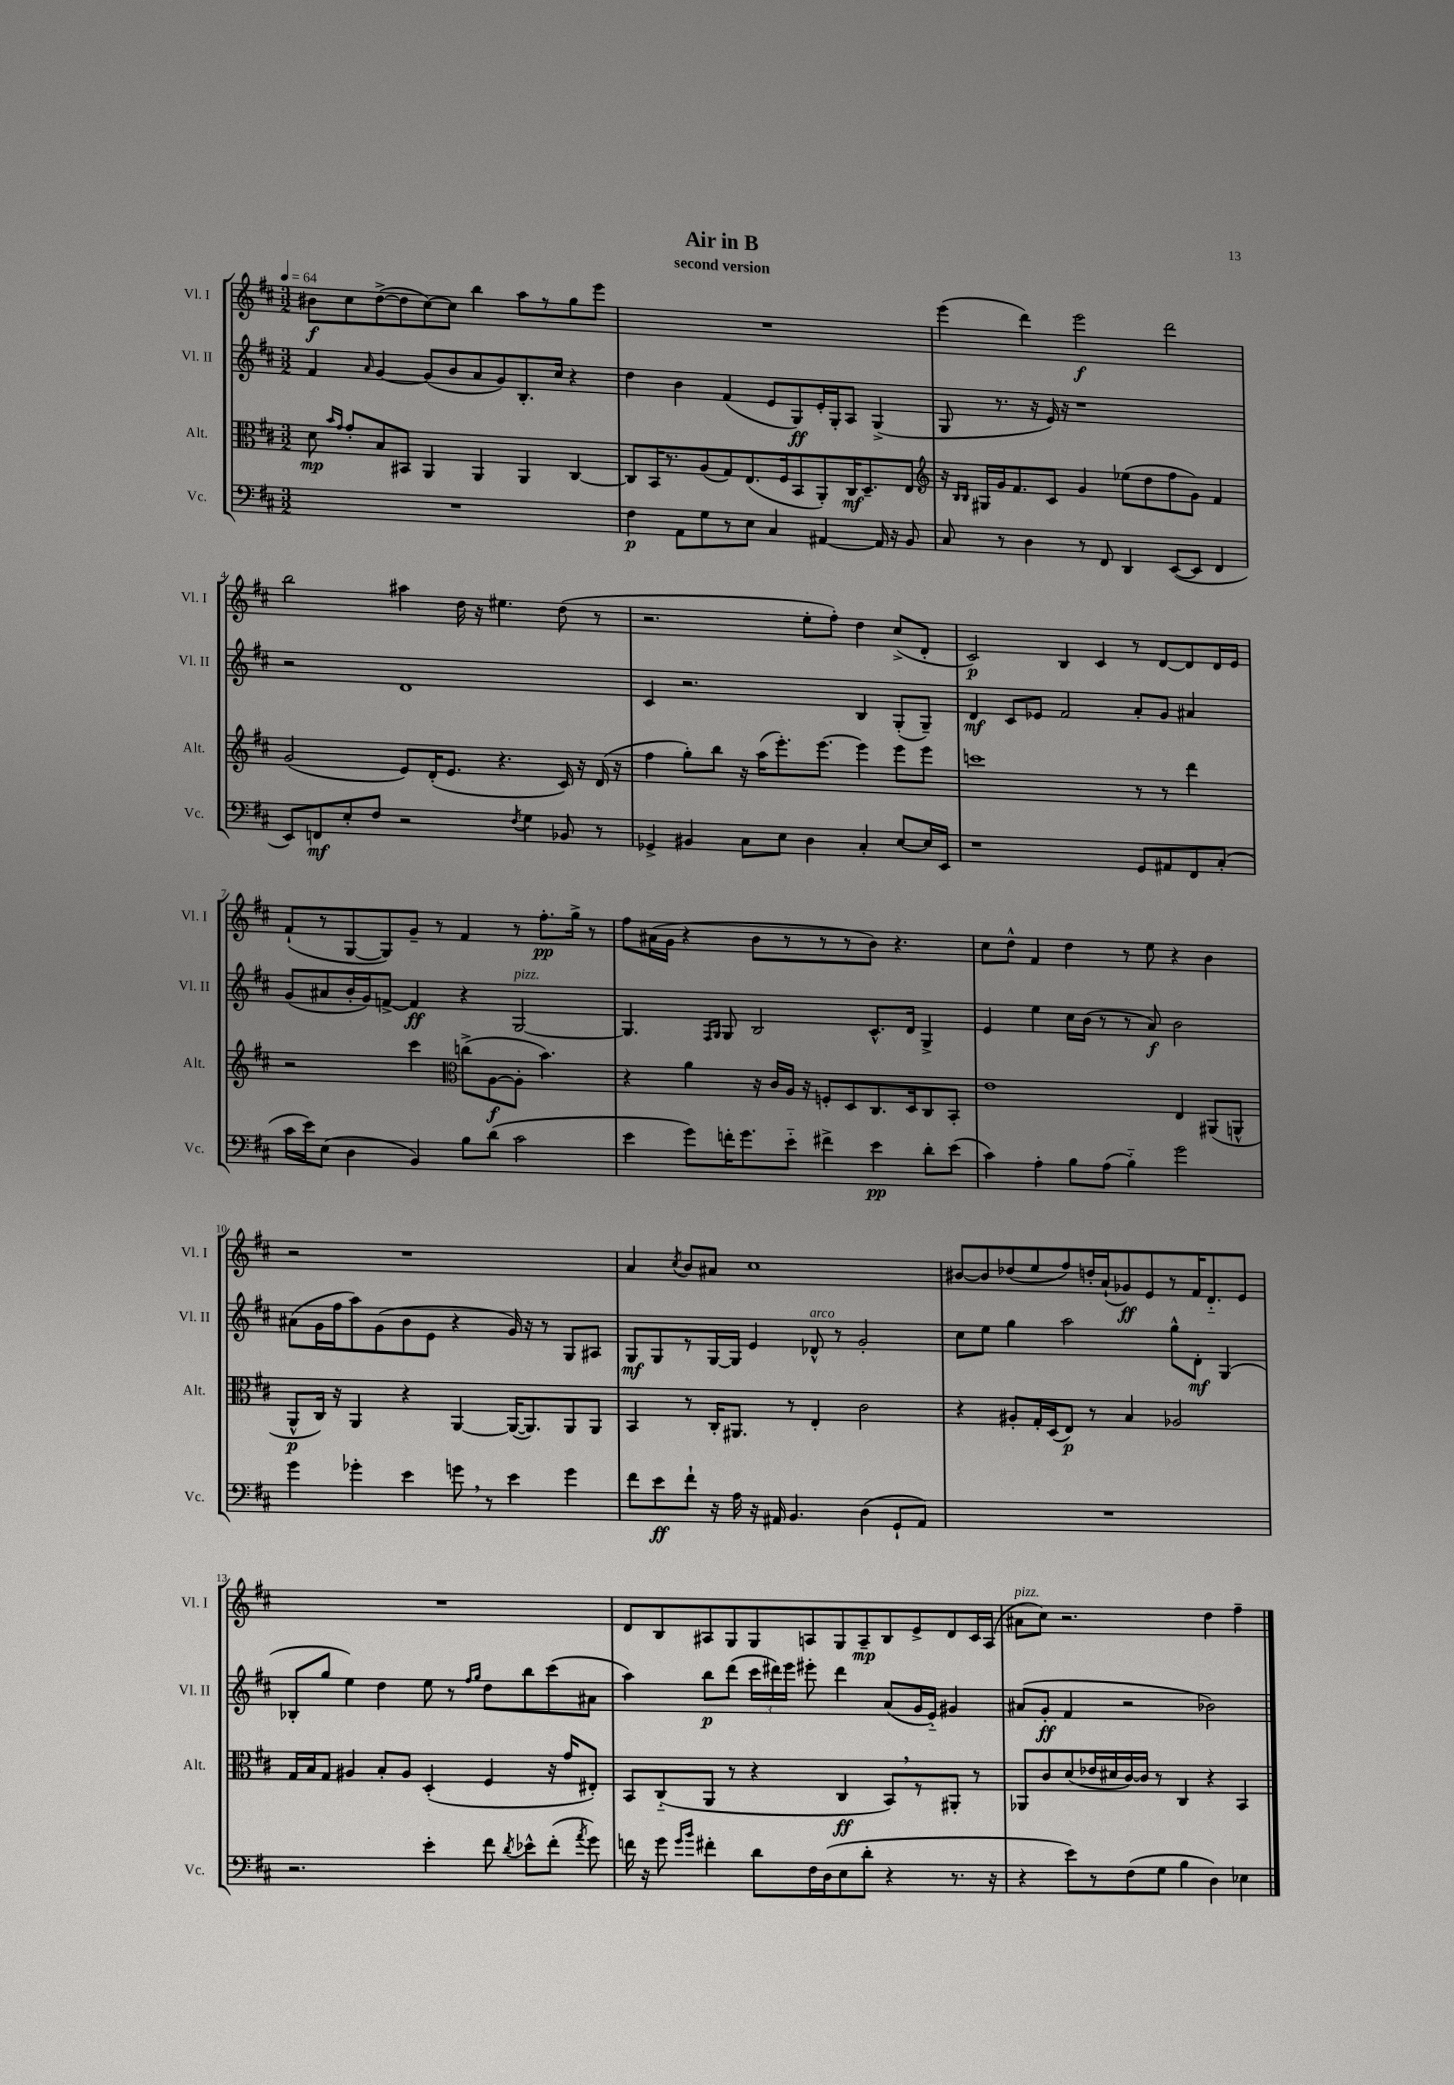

**kern	**dynam	**kern	**dynam	**kern	**dynam	**kern	**dynam
*part4	*part4	*part3	*part3	*part2	*part2	*part1	*part1
*staff4	*staff4	*staff3	*staff3	*staff2	*staff2	*staff1	*staff1
*I"Vc.	*	*I"Alt.	*	*I"Vl. II	*	*I"Vl. I	*
*I'Vc.	*	*I'Alt.	*	*I'Vl. II	*	*I'Vl. I	*
*clefF4	*	*clefC3	*	*clefG2	*	*clefG2	*
*k[f#c#]	*	*k[f#c#]	*	*k[f#c#]	*	*k[f#c#]	*
*M3/2	*	*M3/2	*	*M3/2	*	*M3/2	*
*MM64	*	*MM64	*	*MM64	*	*MM64	*
=1	=1	=1	=1	=1	=1	=1	=1
1.r	.	8d\	mp	4f#/	.	8b#X\L	f
.	.	16qqb/LL	.	.	.	.	.
.	.	16qqg/JJ	.	.	.	.	.
.	.	8g'/L	.	.	.	8cc#\	.
.	.	.	.	16qqa/	.	.	.
.	.	8B/	.	[4g/	.	([8dd^\	.
.	.	8BB#X/J	.	.	.	8dd\]	.
.	.	4AA/	.	(8g/L]	.	[8cc#\)	.
.	.	.	.	8b/	.	8cc#\J]	.
.	.	4AA/	.	8a/	.	4bb\	.
.	.	.	.	8g/)	.	.	.
.	.	4AA/	.	8.B'/	.	8aa\L	.
.	.	.	.	.	.	8r	.
.	.	.	.	16cc#/Jk	.	.	.
.	.	[4C#/	.	4r	.	8gg\	.
.	.	.	.	.	.	8eee\J	.
=2	=2	=2	=2	=2	=2	=2	=2
4F#\	p	8C#/L]	.	4dd\	.	1.r	.
.	.	16BB/K	.	.	.	.	.
.	.	8.r	.	.	.	.	.
8AA\L	.	.	.	4b\	.	.	.
8G\	.	(8A/	.	.	.	.	.
8r	.	8G/)	.	(4f#/	.	.	.
8E\J	.	(8.E/	.	.	.	.	.
4C#/	.	.	.	8e/L	.	.	.
.	.	16F#/k	.	.	.	.	.
.	.	8BB/	.	8G/)	ff	.	.
[4AA#X/	.	8AA'/)	.	16e'/L	.	.	.
.	.	.	.	16G'/J	.	.	.
.	.	16C#/K	mf	8A/J	.	.	.
.	.	8.D~/	.	.	.	.	.
16AA#/]	.	.	.	(4G^/	.	.	.
16r	.	.	.	.	.	.	.
8BB/	.	8E/J	.	.	.	.	.
=3	=3	=3	=3	=3	=3	=3	=3
*	*	*clefG2	*	*	*	*	*
8C#/	.	16r	.	8G/	.	(4eee\	.
.	.	16qqB/LL	.	.	.	.	.
.	.	16qqB/JJ	.	.	.	.	.
.	.	16G#X/LL	.	.	.	.	.
8r	.	16g/J	.	8.r	.	.	.
.	.	8.f#/	.	.	.	.	.
4D\	.	.	.	.	.	4ddd\)	.
.	.	.	.	16r	.	.	.
.	.	8c#/J	.	16e/)	.	.	.
.	.	.	.	16r	.	.	.
8r	.	4g/	.	1r	.	2eee\	f
8FF#/	.	.	.	.	.	.	.
4DD/	.	(8ee-X\L	.	.	.	.	.
.	.	8dd\	.	.	.	.	.
([8EE/L	.	8ff#\	.	.	.	2ddd\	.
8EE/J]	.	8g\J)	.	.	.	.	.
4FF#/	.	4f#/	.	.	.	.	.
!!LO:LB:g=z
=4	=4	=4	=4	=4	=4	=4	=4
8EE/L)	.	(2g/	.	2r	.	2bb\	.
8FFn/	mf	.	.	.	.	.	.
8E'/	.	.	.	.	.	.	.
8F#/J	.	.	.	.	.	.	.
2r	.	8e/L)	.	1d	.	4aa#X\	.
.	.	(16d'/K	.	.	.	.	.
.	.	8.e/J	.	.	.	.	.
.	.	.	.	.	.	16dd\	.
.	.	.	.	.	.	16r	.
.	.	4.r	.	.	.	4.ee#X\	.
8qF#/	.	.	.	.	.	.	.
4G\	.	.	.	.	.	.	.
8BB-X/	.	16c#/)	.	.	.	(8dd\	.
.	.	16r	.	.	.	.	.
8r	.	(16d/	.	.	.	8r	.
.	.	16r	.	.	.	.	.
=5	=5	=5	=5	=5	=5	=5	=5
4GG-X^/	.	4ff#\	.	4c#/	.	2.r	.
4BB#X/	.	8gg'\L)	.	2.r	.	.	.
.	.	8bb\J	.	.	.	.	.
8C#\L	.	16r	.	.	.	.	.
.	.	(16aa\KL	.	.	.	.	.
8E\J	.	8.eee'\)	.	.	.	.	.
4D\	.	.	.	.	.	8ee'\L	.
.	.	[8.eee\J	.	.	.	.	.
.	.	.	.	.	.	8ff#'\J)	.
4C#'/	.	4eee\]	.	4B/	.	4dd\	.
[8E/L	.	8eee\L	.	(8G'/L	.	(8cc#^/L	.
16E/L]	.	8eee\J	.	8G~/J)	.	8d'/J	.
16EE/JJ	.	.	.	.	.	.	.
=6	=6	=6	=6	=6	=6	=6	=6
1r	.	1cccn	.	4d/	mf	2c#/)	p
.	.	.	.	8c#/L	.	.	.
.	.	.	.	8e-X/J	.	.	.
.	.	.	.	2f#/	.	4B/	.
.	.	.	.	.	.	4c#/	.
8GG/L	.	8r	.	8a'/L	.	8r	.
8AA#X/	.	8r	.	8g/J	.	[8d/L	.
8FF#/	.	4ddd\	.	4a#X/	.	8d/]	.
(8C#'/J	.	.	.	.	.	16d/L	.
.	.	.	.	.	.	16e/JJ	.
!!LO:LB:g=z
=7	=7	=7	=7	=7	=7	=7	=7
16c#\LL	.	2r	.	(8g/L	.	(8f#`/L	.
16e\J)	.	.	.	.	.	.	.
(8E\J	.	.	.	8a#X/	.	8r	.
4D\	.	.	.	16b'/L	.	[8G/	.
.	.	.	.	16g/J)	.	.	.
.	.	.	.	[8fn^/J	.	8G/])	.
4BB/)	.	4ccc#\	.	4f/]	ff	8g~/J	.
.	.	.	.	.	.	8r	.
*	*	*clefC3	*	*	*	*	*
8B\L	.	(8ccn^\L	.	4r	.	4f#/	.
(8d\J	.	[8A\	f	.	.	.	.
!	!	!	!	!LO:TX:a:i:t=pizz.	!	!	!
2c#\	.	8A'\J]	.	[2G/	.	8r	.
.	.	4.b\)	.	.	.	8.ff#'\L	pp
.	.	.	.	.	.	16gg^\Jk	.
.	.	.	.	.	.	8r	.
=8	=8	=8	=8	=8	=8	=8	=8
4e\	.	4r	.	4.G/]	.	8ff#\L	.
.	.	.	.	.	.	(16a#X\L	.
.	.	.	.	.	.	16g\JJ	.
8g\L)	.	4a\	.	.	.	4r	.
.	.	.	.	16qqF#/LL	.	.	.
.	.	.	.	16qqG/JJ	.	.	.
16fn'\K	.	.	.	8G/	.	.	.
8.g\	.	.	.	.	.	.	.
.	.	16r	.	2B/	.	8b\L	.
.	.	16c#/LL	.	.	.	.	.
8e\J	.	16A/JJ	.	.	.	8r	.
.	.	16r	.	.	.	.	.
4f#X^\	.	8Fn'/L	.	.	.	8r	.
.	.	8D/	.	.	.	8r	.
4e\	pp	8.C#/	.	8.c#^^/L	.	8b\J)	.
.	.	.	.	.	.	4.r	.
.	.	16D/k	.	16d/Jk	.	.	.
8d'\L	.	8C#/	.	4G^/	.	.	.
(8e\J	.	8BB'/J	.	.	.	.	.
=9	=9	=9	=9	=9	=9	=9	=9
4c#\)	.	1e	.	4e/	.	8cc#\L	.
.	.	.	.	.	.	8dd^^\J	.
4A'\	.	.	.	4ee\	.	4f#/	.
8B\L	.	.	.	16cc#\LL	.	4dd\	.
.	.	.	.	(16b\JJ	.	.	.
(8A\J	.	.	.	8r	.	.	.
4B\)	.	.	.	8r	.	8r	.
.	.	.	.	8a/)	f	8ee\	.
2g\	.	4E/	.	2b\	.	4r	.
.	.	(8AA#X/L	.	.	.	4b\	.
.	.	8AAn^^/J	.	.	.	.	.
!!LO:LB:g=z
=10	=10	=10	=10	=10	=10	=10	=10
4g\	.	8AA^^/L	p	(8a#X\L	.	2r	.
.	.	16C#/Jk)	.	16g\L	.	.	.
.	.	16r	.	16ff#\J	.	.	.
4g-X'\	.	4AA/	.	8aa\)	.	.	.
.	.	.	.	(8g\	.	.	.
4e\	.	4r	.	8b\	.	1r	.
.	.	.	.	8e\J	.	.	.
8gn,\	.	[4AA/	.	4r	.	.	.
8r	.	.	.	.	.	.	.
4e\	.	(16AA/KL_	.	16g/)	.	.	.
.	.	8.AA/])	.	16r	.	.	.
.	.	.	.	8r	.	.	.
4g\	.	8AA/	.	8G/L	.	.	.
.	.	8AA/J	.	8A#X/J	.	.	.
=11	=11	=11	=11	=11	=11	=11	=11
8f#\L	.	4BB/	.	8G/L	mf	4a/	.
8e\	ff	.	.	8G/	.	.	.
.	.	.	.	.	.	8qcc#/	.
8f#`\J	.	8r	.	8r	.	8b/L	.
16r	.	16C#'/KL	.	[16G/L	.	8a#X/J	.
16A\	.	8.AA#X/J	.	16G/JJ]	.	.	.
16r	.	.	.	4e/	.	1cc#	.
16AA#X/	.	.	.	.	.	.	.
4.BB/	.	8r	.	.	.	.	.
!	!	!	!	!LO:TX:a:i:t=arco	!	!	!
.	.	4E'/	.	8d-X^^/	.	.	.
.	.	.	.	8r	.	.	.
(4D\	.	2c#\	.	2g'/	.	.	.
8GG`/L	.	.	.	.	.	.	.
8AA#/J)	.	.	.	.	.	.	.
=12	=12	=12	=12	=12	=12	=12	=12
1.r	.	4r	.	8cc#\L	.	[8b#X/L	.
.	.	.	.	8ee\J	.	8b#/]	.
.	.	8A#X'/L	.	4gg\	.	(8dd-X/	.
.	.	16G'/L	.	.	.	8ee/	.
.	.	(16D/J	.	.	.	.	.
.	.	8E/J)	p	2aa\	.	8ff#/)	.
.	.	8r	.	.	.	16ddn'/L	.
.	.	.	.	.	.	(16a`/J	.
.	.	4B/	.	.	.	8g-X/)	ff
.	.	.	.	.	.	8e/	.
.	.	2A-X/	.	8gg^^\L	.	8r	.
.	.	.	.	8d'\J	mf	16f#/K	.
.	.	.	.	.	.	8.d/	.
.	.	.	.	(4G/	.	.	.
.	.	.	.	.	.	8e/J	.
!!LO:LB:g=z
=13	=13	=13	=13	=13	=13	=13	=13
2.r	.	16G/LL	.	8B-X'/L	.	1.r	.
.	.	16B/J	.	.	.	.	.
.	.	8G/J	.	8gg/J	.	.	.
.	.	4A#X/	.	4ee\)	.	.	.
.	.	8B'/L	.	4dd\	.	.	.
.	.	8A#/J	.	.	.	.	.
4e'\	.	(4D'/	.	8ee\	.	.	.
.	.	.	.	8r	.	.	.
.	.	.	.	16qqff#/LL	.	.	.
.	.	.	.	16qqgg/JJ	.	.	.
8f#\	.	4F#/	.	8dd\L	.	.	.
8qd/	.	.	.	.	.	.	.
8e-X^^\L	.	.	.	8bb\	.	.	.
(8f#'\J	.	16r	.	(8ccc#\	.	.	.
.	.	16g/KL	.	.	.	.	.
8qa/	.	.	.	.	.	.	.
8g\)	.	8E#X'/J)	.	8a#X\J	.	.	.
=14	=14	=14	=14	=14	=14	=14	=14
16fn\	.	8BB/L	.	4aa\)	.	8d/L	.
16r	.	.	.	.	.	.	.
8g\	.	(8C#/	.	.	.	8B/	.
16qqg/LL	.	.	.	.	.	.	.
16qqb/JJ	.	.	.	.	.	.	.
4f#X'\	.	8AA/J	.	8bb\L	p	8A#X/	.
.	.	8r	.	(8ddd\J	.	8G/	.
8d\L	.	4r	.	24ccc#\LL	.	8G/	.
.	.	.	.	24ddd#X\)	.	.	.
.	.	.	.	24eee\JJ	.	.	.
16F#\L	.	.	.	8eee#X'\	.	8An/	.
(16D\J	.	.	.	.	.	.	.
8E\	.	4C#/	ff	4ddd#\	.	8G/	.
8d'\J	.	.	.	.	.	8A~/	mp
4r	.	8BB,/L)	.	(8a/L	.	8B/	.
.	.	8r	.	16g/L	.	8e^/	.
.	.	.	.	16e/JJ)	.	.	.
8.r	.	8AA#X'/J	.	4g#X/	.	8d/	.
.	.	8r	.	.	.	16c#/L	.
16r	.	.	.	.	.	(16A/JJ	.
=15	=15	=15	=15	=15	=15	=15	=15
!	!	!	!	!	!	!LO:TX:a:i:t=pizz.	!
4r	.	8AA-X/L	.	(8a#X/L	.	8a#X\L	.
.	.	8c#/	.	8g'/J	ff	8cc#\J)	.
8e\L)	.	(8d/	.	4f#/	.	2.r	.
8r	.	16e-X/L	.	.	.	.	.
.	.	16d#X/	.	.	.	.	.
(8F#\	.	[16c#/)	.	2r	.	.	.
.	.	16c#/JJ]	.	.	.	.	.
8G\J	.	8r	.	.	.	.	.
4B\	.	4C#/	.	.	.	.	.
4D\)	.	4r	.	2b-X\)	.	4dd\	.
4E-X\	.	4BB/	.	.	.	4ff#~\	.
==	==	==	==	==	==	==	==
*-	*-	*-	*-	*-	*-	*-	*-
